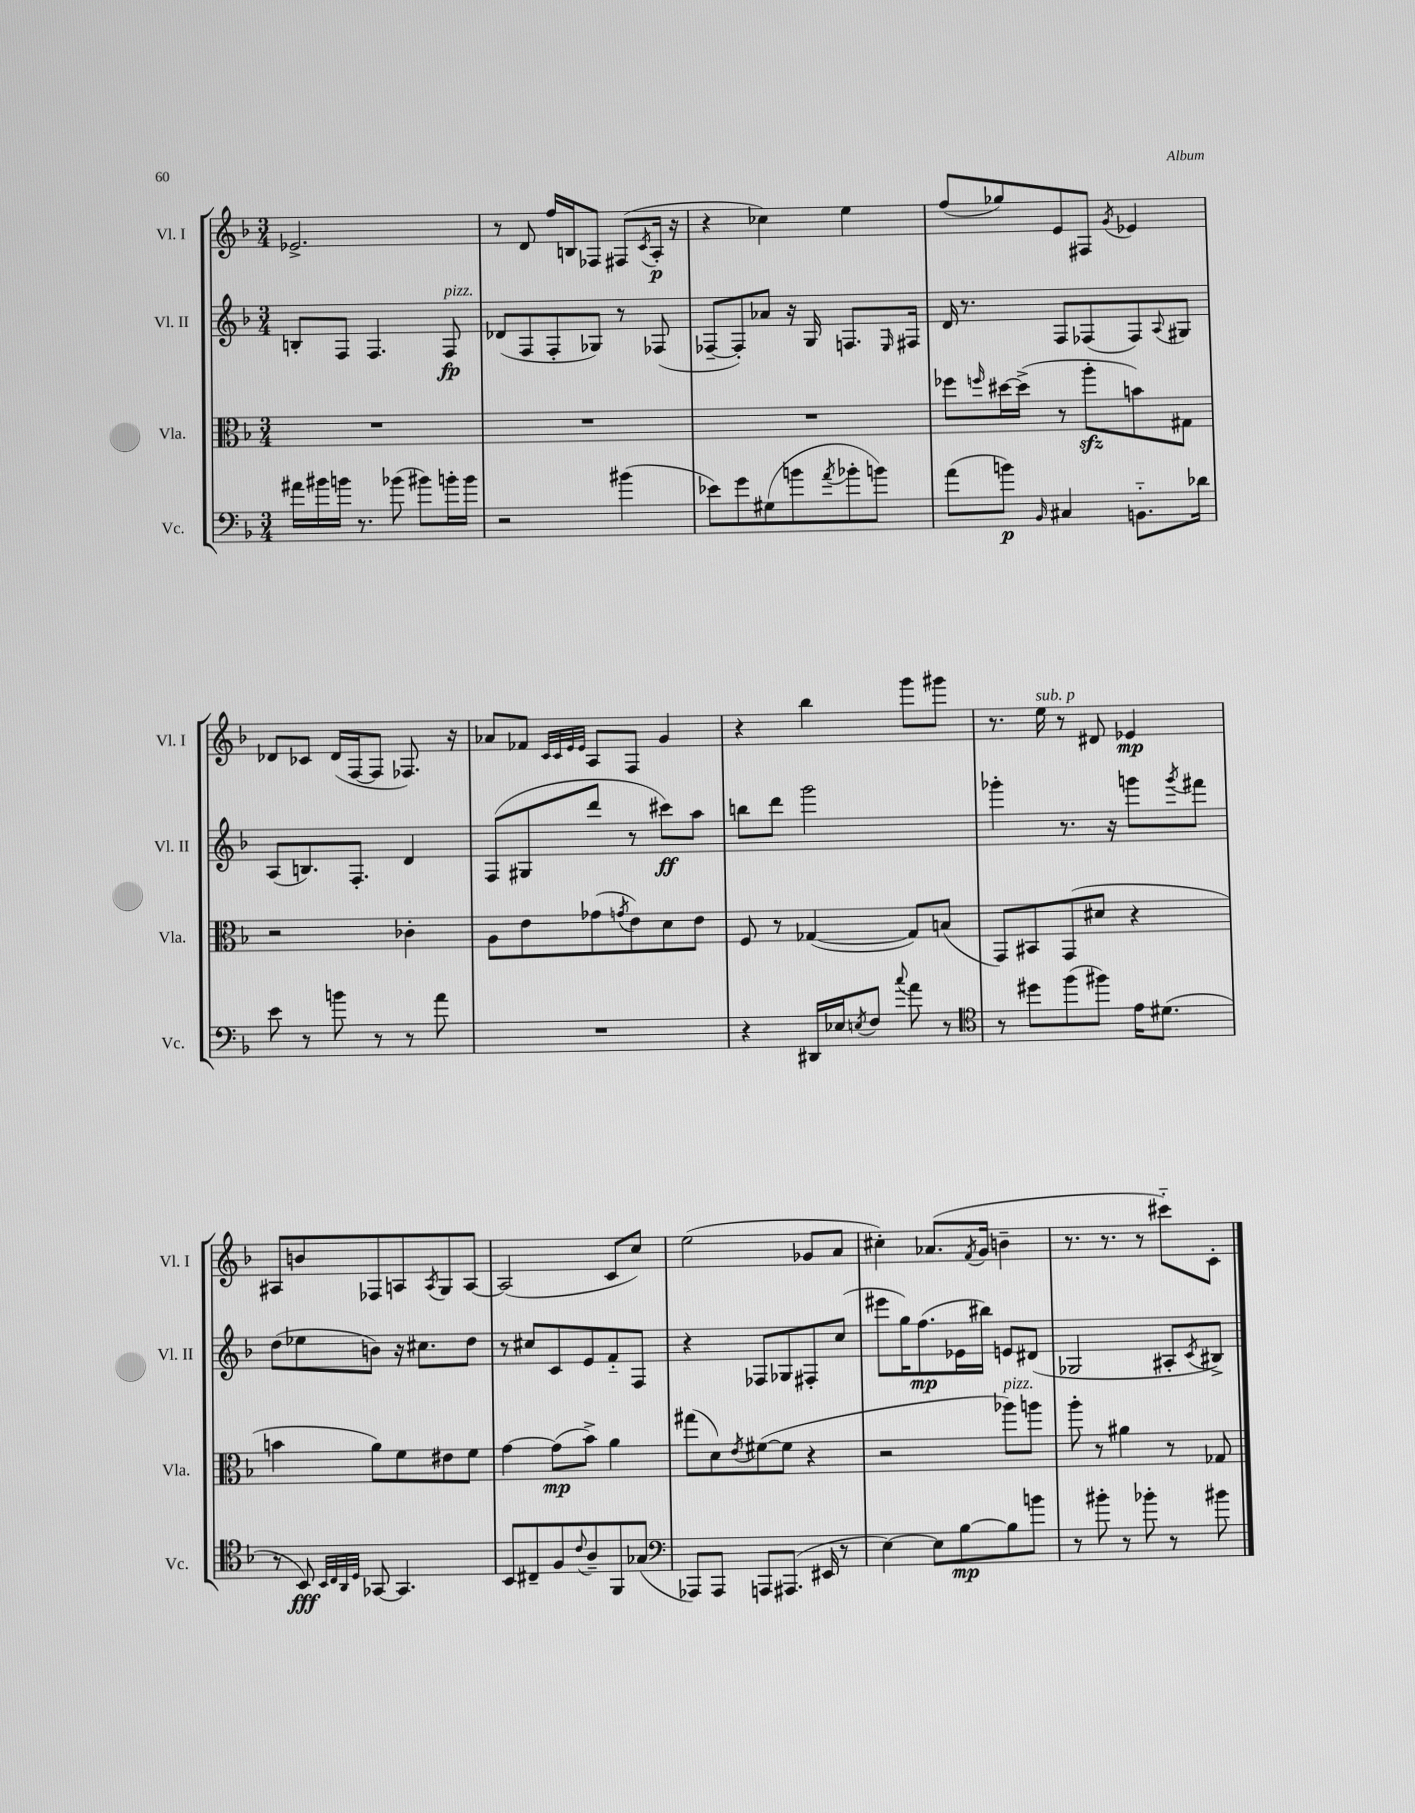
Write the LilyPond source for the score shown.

<<
\new StaffGroup <<
\new Staff = "s0" \with { instrumentName = "Vl. I" shortInstrumentName = "Vl. I" } {
    \clef treble \key f \major \numericTimeSignature \time 3/4
    ees'2.-> |
    r8 d'8 f''16 b16 fes8 fis8( \acciaccatura { c'8 } a16-.\p r16 |
    r4 ces''4) e''4 |
    f''8( ges''8) e'8 fis8 \acciaccatura { g'8 } ees'4 |
    des'8 ces'8 des'16( f16~ f8 fes8.) r16 |
    aes'8 fes'8 \grace { c'32 c'32 e'32 e'32 } a8 f8 g'4 |
    r4 bes''4 g'''8 gis'''8 |
    r8. e''16^\markup { \italic "sub. p" } r8 dis'8 ees'4\mp |
    ais8 b'8 fes8 a8 \acciaccatura { a8 } g8 a8~ |
    a2( c'8 c''8) |
    e''2( ges'8 a'8 |
    cis''4-.) aes'8.( \acciaccatura { f'8 } g'16 b'4-- |
    r8. r8. r8 cis'''8-_) c'8-. \bar "|." |
}
\new Staff = "s1" \with { instrumentName = "Vl. II" shortInstrumentName = "Vl. II" } {
    \clef treble \key f \major \numericTimeSignature \time 3/4
    b8-. f8 f4. f8\fp^\markup { \italic "pizz." } |
    des'8( f8 f8-. ges8) r8 fes8( |
    fes8~-- fes8-.) aes'8 r16 g16 f8. \grace { e16 } fis16 |
    d'16 r8. f8 fes8( fes8) \appoggiatura { a8 } gis8 |
    a8( b8.) f8.-. d'4 |
    f8( gis8 d'''8 r8 cis'''8\ff) a''8 |
    b''8 d'''8 g'''2 |
    ges'''4-. r8. r16 g'''8 \acciaccatura { g'''8 } fis'''8 |
    d''8( ees''8 b'8) r16 cis''8. d''8 |
    r8 cis''8 c'8 e'8 f'8-_ f8 |
    r4 fes8 ges8 fis8-. c''8( |
    eis'''8 g''16) f''8.\mp( ees'16 bis''16) e'8 dis'8( |
    ges2 ais8-. \acciaccatura { c'8 } bis8->) \bar "|." |
}
\new Staff = "s2" \with { instrumentName = "Vla." shortInstrumentName = "Vla." } {
    \clef alto \key f \major \numericTimeSignature \time 3/4
    R2. |
    R2. |
    R2. |
    fes''8 \grace { f''16 } dis''16~ dis''16->( r8 a''8-.\sfz b'8) gis8 |
    r2 ces'4-. |
    a8 e'8 ges'8( \acciaccatura { g'8 } e'8) d'8 e'8 |
    f8 r8 ges4~( ges8) b8( |
    g,8) bis,8 g,8( dis'8 r4 |
    b'4 a'8) f'8 eis'8 f'8 |
    g'4~ g'8\mp( bes'8->) a'4 |
    gis''8( d'8) \acciaccatura { e'8 } fis'8~( fis'8 r4 |
    r2 aes''8^\markup { \italic "pizz." }) a''8 |
    a''8-. r8 ais'4 r8 ges8 \bar "|." |
}
\new Staff = "s3" \with { instrumentName = "Vc." shortInstrumentName = "Vc." } {
    \clef bass \key f \major \numericTimeSignature \time 3/4
    ais'16 bis'16 b'16 r8. bes'8( bis'8) b'16-. b'16 |
    r2 bis'4( |
    ees'8) g'8 gis8( b'8 \acciaccatura { a'8 } bes'8-. b'8) |
    a'8( b'8\p) \grace { bes,16 } cis4 b,8.-_ des'16 |
    e'8 r8 b'8 r8 r8 a'8 |
    R2. |
    r4 dis,16 ees16 \acciaccatura { e8 } f8 \appoggiatura { c''8 } a'8 r8 |
    \clef tenor r8 dis''8 f''8( fis''8) e'16 dis'8.( |
    r8 bes,8\fff) \grace { bes,32 c32 a,32 d32 } ges,8~ ges,4. |
    bes,8 cis8-- f8 \appoggiatura { c'8 } a8-- f,8 ges8( |
    \clef bass aes,,8) aes,,8 a,,8 ais,,8.( eis,16 r8 |
    e4~) e8 bes8~\mp bes8 b'8 |
    r8 bis'8-. r8 bes'8-. r8 bis'8 \bar "|." |
}
>>
>>
\layout { \context { \Score \remove "Bar_number_engraver" } }
